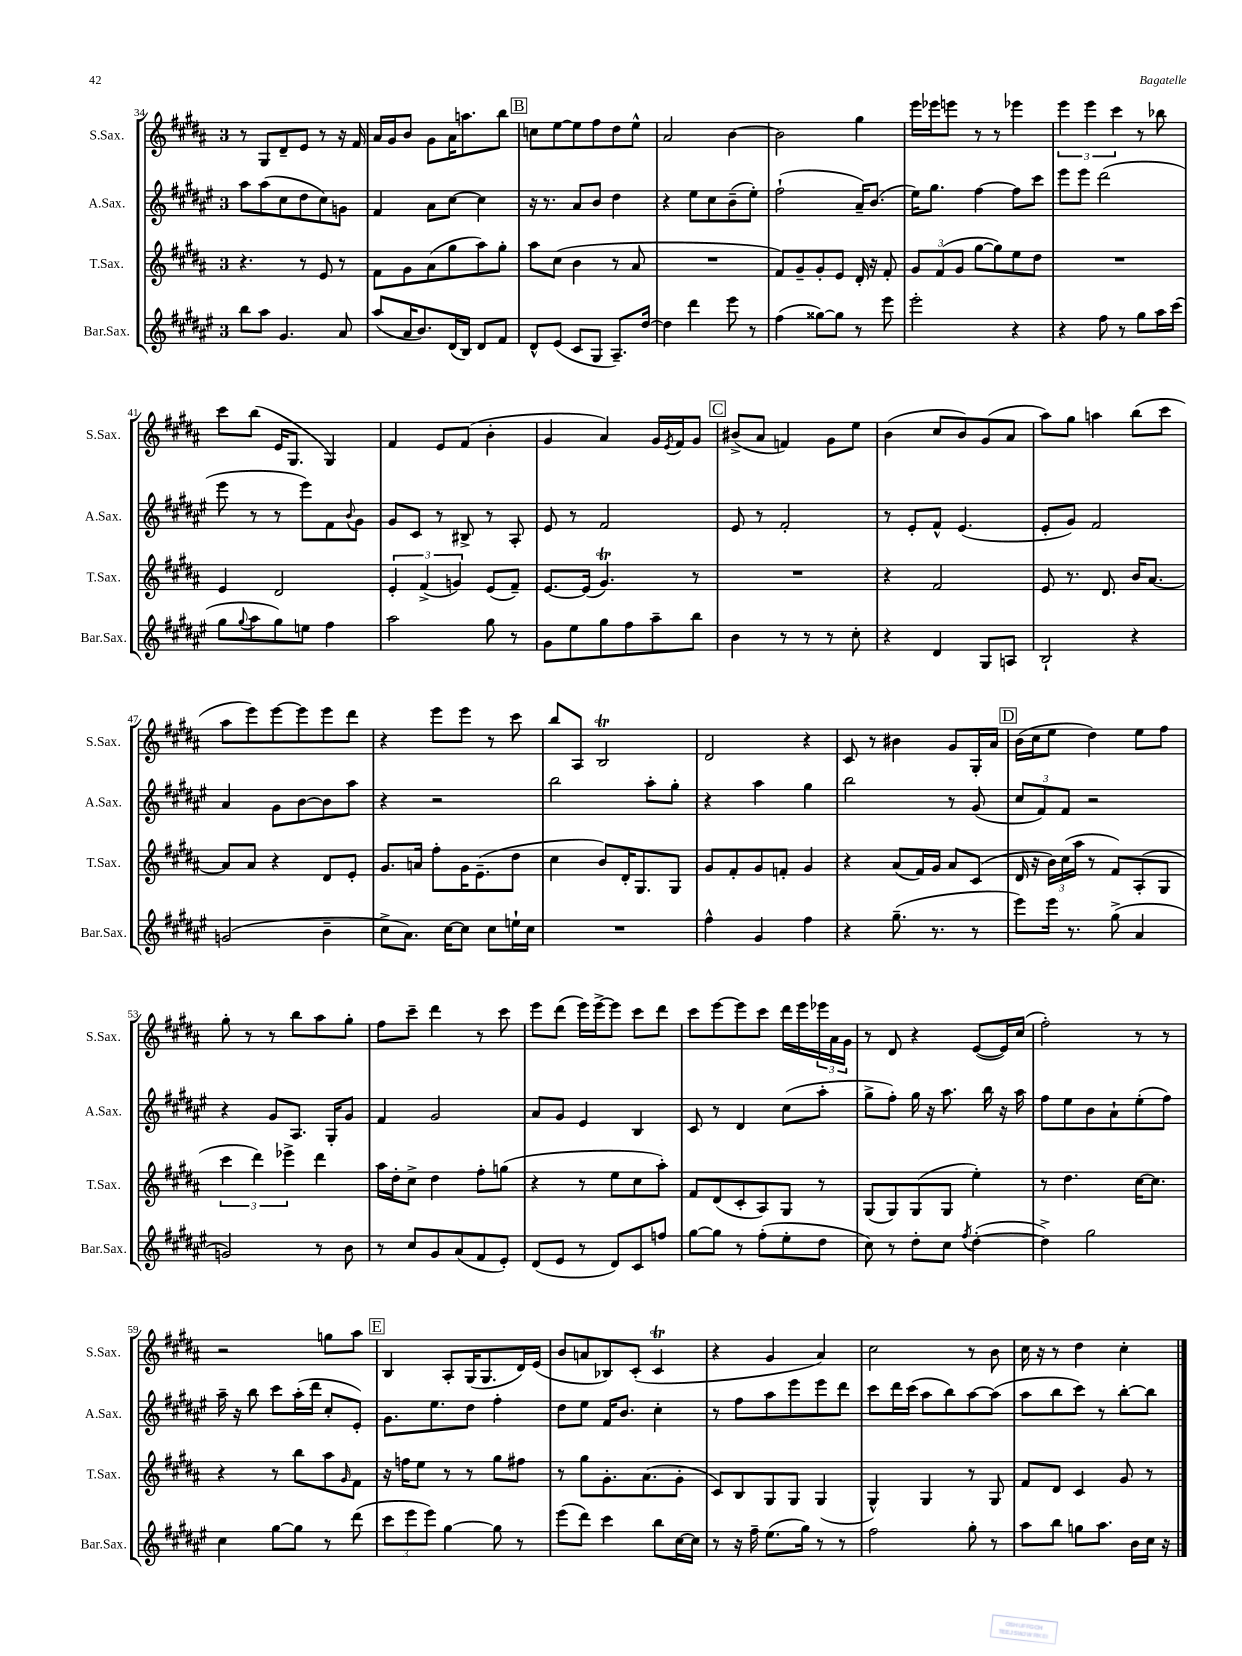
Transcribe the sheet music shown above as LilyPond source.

<<
\new StaffGroup <<
\new Staff = "s0" \with { instrumentName = "S.Sax." shortInstrumentName = "S.Sax." } {
    \clef treble \key b \major \once \override Staff.TimeSignature.style = #'single-digit \time 3/4
    r8 gis8 dis'8-- e'8 r8 r16 fis'16 |
    ais'16 gis'16 b'8 gis'8 ais'16 a''8. b''8 |
    \mark \markup { \box "B" } c''8 e''8~ e''8 fis''8 dis''8 e''8-^ |
    ais'2 b'4~ |
    b'2 gis''4 |
    e'''16 ees'''16 e'''8 r8 r8 ees'''4 |
    \tuplet 3/2 { e'''4 e'''4 cis'''4 } r8 bes''8 |
    cis'''8 b''8( e'16 gis8. gis4) |
    fis'4 e'8 fis'8( b'4-. |
    gis'4 ais'4) gis'16 \acciaccatura { e'8 } fis'16 gis'8 |
    \mark \markup { \box "C" } bis'8->( ais'8 f'4) gis'8 e''8 |
    b'4( cis''8 b'8) gis'8( ais'8 |
    ais''8) gis''8 a''4 b''8( cis'''8 |
    ais''8 e'''8) e'''8~ e'''8 e'''8 dis'''8 |
    r4 e'''8 e'''8 r8 cis'''8 |
    b''8 ais8 b2\trill |
    dis'2 r4 |
    cis'8 r8 bis'4 gis'8 gis16-. ais'16 |
    \mark \markup { \box "D" } b'16( cis''16 e''8 dis''4) e''8 fis''8 |
    gis''8-. r8 r8 b''8 ais''8 gis''8-. |
    fis''8 cis'''8-- dis'''4 r8 cis'''8 |
    e'''8 dis'''8( e'''16) e'''16~-> e'''8 cis'''8 dis'''8 |
    cis'''8 e'''8~ e'''8 cis'''8 dis'''16 e'''16 \tuplet 3/2 { ees'''16 ais'16 gis'16 } |
    r8 dis'8 r4 e'8~( e'16) cis''16( |
    fis''2-.) r8 r8 |
    r2 g''8 ais''8 |
    \mark \markup { \box "E" } b4 ais8-. gis16( gis8. dis'16) e'16( |
    b'8 a'8 bes8) cis'8-.( cis'4\trill |
    r4 gis'4 ais'4) |
    cis''2 r8 b'8 |
    cis''16 r16 r8 dis''4 cis''4-. \bar "|." |
}
\new Staff = "s1" \with { instrumentName = "A.Sax." shortInstrumentName = "A.Sax." } {
    \clef treble \key fis \major \once \override Staff.TimeSignature.style = #'single-digit \time 3/4
    ais''8 ais''8( cis''8 dis''8 cis''8) g'8 |
    fis'4 ais'8 cis''8~ cis''4 |
    \mark \markup { \box "B" } r16 r8. ais'8 b'8 dis''4 |
    r4 eis''8 cis''8 b'8--( eis''8-.) |
    fis''2-!( ais'16--) b'8.( |
    eis''16) gis''8. fis''4~ fis''8 cis'''8 |
    eis'''8 eis'''8 dis'''2( |
    eis'''8 r8 r8 eis'''8) fis'8 \appoggiatura { b'8 } gis'8 |
    gis'8 cis'8 r8 bis8-> r8 ais8-. |
    eis'8 r8 fis'2 |
    \mark \markup { \box "C" } eis'8 r8 fis'2-. |
    r8 eis'8-. fis'8-^ eis'4.( |
    eis'8-. gis'8) fis'2 |
    ais'4 gis'8 b'8~ b'8 ais''8 |
    r4 r2 |
    b''2 ais''8-. gis''8-. |
    r4 ais''4 gis''4 |
    b''2 r8 gis'8( |
    \mark \markup { \box "D" } \tuplet 3/2 { cis''8 fis'8) fis'8 } r2 |
    r4 gis'8 ais8. gis16-. gis'8 |
    fis'4 gis'2 |
    ais'8 gis'8 eis'4 b4 |
    cis'8 r8 dis'4 cis''8( ais''8-. |
    gis''8-> fis''8-.) gis''16 r16 ais''8. b''16 r16 ais''16 |
    fis''8 eis''8 b'8 ais'8-! eis''8-.( fis''8) |
    ais''16-- r16 b''8 cis'''8 ais''16-.( dis'''16 cis''8-. eis'8-.) |
    \mark \markup { \box "E" } gis'8. eis''8. dis''8 fis''4-. |
    dis''8 eis''8 fis'16 b'8. cis''4-. |
    r8 fis''8 ais''8 eis'''8 eis'''8 dis'''8 |
    cis'''8 dis'''16 cis'''16( ais''8 b''8) ais''8~ ais''8( |
    ais''8 b''8 cis'''8) r8 b''8~-. b''8 \bar "|." |
}
\new Staff = "s2" \with { instrumentName = "T.Sax." shortInstrumentName = "T.Sax." } {
    \clef treble \key b \major \once \override Staff.TimeSignature.style = #'single-digit \time 3/4
    r4. r8 e'8 r8 |
    fis'8 gis'8 ais'8( gis''8 ais''8) gis''8-. |
    \mark \markup { \box "B" } ais''8 cis''8( b'4 r8 ais'8 |
    R2. |
    fis'8) gis'8-- gis'8-. e'8 dis'16-. r16 fis'8-. |
    \tuplet 3/2 { gis'8 fis'8( gis'8 } gis''8~ gis''8) e''8 dis''8 |
    R2. |
    e'4 dis'2 |
    \tuplet 3/2 { e'4-. fis'4->( g'4) } e'8( fis'8--) |
    e'8.~ e'16( gis'4.\trill) r8 |
    \mark \markup { \box "C" } R2. |
    r4 fis'2 |
    e'8 r8. dis'8. b'16 ais'8.~ |
    ais'8 ais'8 r4 dis'8 e'8-. |
    gis'8. a'16 fis''8-. gis'16 e'8.--( dis''8 |
    cis''4 b'8) dis'16-. gis8. gis8 |
    gis'8 fis'8-. gis'8 f'8-. gis'4 |
    r4 ais'8( fis'16) gis'16 ais'8 cis'8( |
    \mark \markup { \box "D" } dis'16 r16 \tuplet 3/2 { b'16) cis''16( ais''16 } r8 fis'8) ais8-.( gis8 |
    \tuplet 3/2 { cis'''4 dis'''4) ees'''4-> } dis'''4 |
    ais''16 dis''16-. cis''8-> dis''4 fis''8-. g''8( |
    r4 r8 e''8 cis''8 ais''8-.) |
    fis'8 dis'8( cis'8-. ais8) gis8 r8 |
    gis8( gis8) gis8( gis8 e''4-.) |
    r8 dis''4. cis''16~ cis''8. |
    r4 r8 b''8 ais''8 \grace { gis'16 } fis'8 |
    \mark \markup { \box "E" } r16 f''16 e''8 r8 r8 gis''8 fis''8 |
    r8 gis''8 gis'8.-. ais'8.( gis'8-. |
    cis'8) b8 gis8 gis8 gis4( |
    gis4-^) gis4 r8 gis8 |
    fis'8 dis'8 cis'4 gis'8 r8 \bar "|." |
}
\new Staff = "s3" \with { instrumentName = "Bar.Sax." shortInstrumentName = "Bar.Sax." } {
    \clef treble \key fis \major \once \override Staff.TimeSignature.style = #'single-digit \time 3/4
    b''8 ais''8 gis'4. ais'8 |
    ais''8( ais'16 b'8.) dis'16( b16) dis'8 fis'8 |
    \mark \markup { \box "B" } dis'8-^ eis'8( cis'8 gis8 ais8.--) dis''16~ |
    dis''4 dis'''4 eis'''8 r8 |
    fis''4( gisis''8~) gisis''8 r8 eis'''8 |
    eis'''2-. r4 |
    r4 fis''8 r8 gis''8 ais''16 cis'''16( |
    gis''8 \appoggiatura { gis''8 } ais''8 gis''8) e''8 fis''4 |
    ais''2 gis''8 r8 |
    gis'8 eis''8 gis''8 fis''8 ais''8-- b''8 |
    \mark \markup { \box "C" } b'4 r8 r8 r8 cis''8-. |
    r4 dis'4 gis8 a8 |
    b2-! r4 |
    g'2( b'4-- |
    cis''8-> ais'8.) cis''16~ cis''8 cis''8 e''16-! cis''16 |
    R2. |
    fis''4-^ gis'4 fis''4 |
    r4 gis''8.--( r8. r8 |
    \mark \markup { \box "D" } eis'''8) eis'''16 r8. gis''8->( ais'4 |
    g'2) r8 b'8 |
    r8 cis''8 gis'8 ais'8( fis'8 eis'8-.) |
    dis'8( eis'8 r8 dis'8) cis'8 f''8 |
    gis''8~ gis''8 r8 fis''8-.( eis''8-. dis''8 |
    cis''8) r8 dis''8-. cis''8 \acciaccatura { fis''8 } dis''4~-.( |
    dis''4->) gis''2 |
    cis''4 gis''8~ gis''8 r8 dis'''8( |
    \mark \markup { \box "E" } \tuplet 3/2 { cis'''8 eis'''8 eis'''8) } gis''4~ gis''8 r8 |
    eis'''8( dis'''8) cis'''4 b''8 cis''16~ cis''16 |
    r8 r16 fis''16-- eis''8.( gis''16) r8 r8 |
    fis''2 gis''8-. r8 |
    ais''8 b''8 g''8 ais''8. b'16 cis''16 r16 \bar "|." |
}
>>
>>
\layout { \context { \Score currentBarNumber = #34 } }
